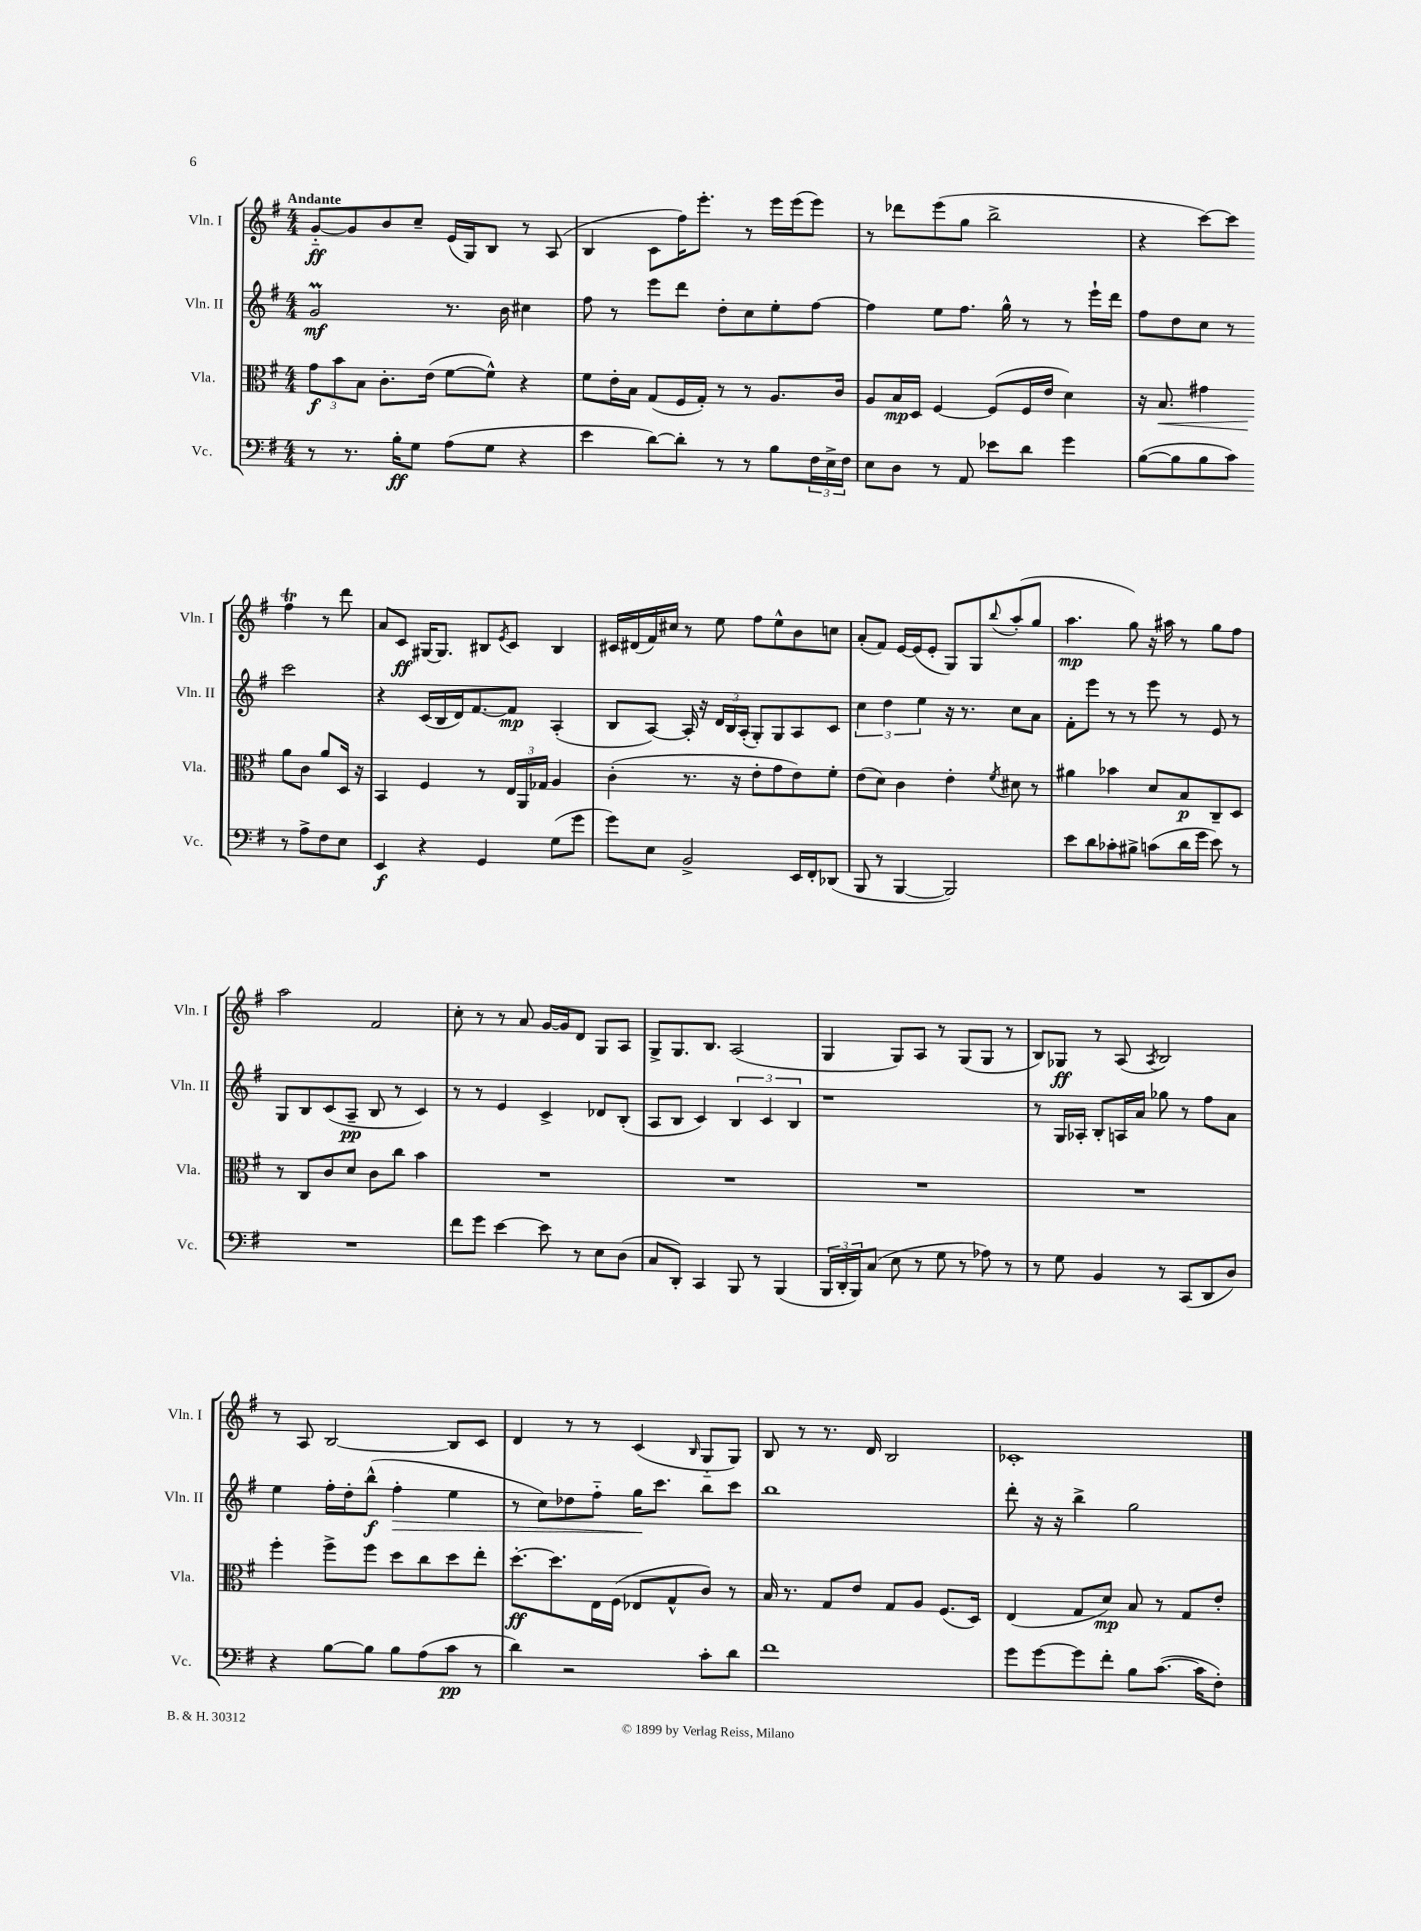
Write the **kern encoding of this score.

**kern	**kern	**kern	**kern
*staff4	*staff3	*staff2	*staff1
*clefF4	*clefC3	*clefG2	*clefG2
*k[f#]	*k[f#]	*k[f#]	*k[f#]
*M4/4	*M4/4	*M4/4	*M4/4
8r	12g	2g	[8g'~
.	12b	.	.
8.r	.	.	8g]
.	12B	.	.
.	8.c'	.	8b
16B'	.	.	.
8G	.	.	8cc~
.	(16e	.	.
(8A	[8f#	8.r	(16e
.	.	.	16G)
8G	8f#^^])	.	8B
.	.	16b	.
4r	4r	4cc#	8r
.	.	.	(8A
=	=	=	=
4e	8f#	8ff#	4B
.	16e'	8r	.
.	16B	.	.
[8d)	(8G	8eee	8c
8d']	16F#	8ddd	16ff#)
.	16G')	.	8.eee'
8r	8r	8dd'	.
8r	8r	8cc	8r
8B	8.A	8ee'	16eee
.	.	.	(16eee
24F#	.	[8ff#	8eee)
24E^	.	.	.
.	16c	.	.
24F#	.	.	.
=	=	=	=
8E	8A	4ff#]	8r
8D	16B	.	8ddd-
.	16D	.	.
8r	[4F#	8ee	(8eee
8AA	.	8.ff#	8gg
8e-	(8F#]	.	2bb^
.	.	16gg^^	.
8d	16F#	8r	.
.	16e	.	.
4g	4d)	8r	.
.	.	16eee`	.
.	.	16ddd	.
=	=	=	=
([8B	16r	8ff#	4r
.	8.B	.	.
8B]	.	8dd	.
8B	4g#	8cc	[8ccc)
8c)	.	8r	8ccc]
8r	8a	2ccc	4ff#
8A^	8c	.	.
8F#	8a	.	8r
8E	16D	.	8ddd
.	16r	.	.
=	=	=	=
4EE	4BB	4r	8a
.	.	.	8c
4r	4F#	(16c	[16G#
.	.	16B	8.G#]
.	.	16d)	.
.	.	[8.f#	.
4GG	8r	.	8B#
.	.	.	8qe
.	24E	8f#]	8c
.	24AA	.	.
.	24G-	.	.
(8G	4A	(4A'	4B#
8g	.	.	.
=	=	=	=
8g)	(4c'	8B	16c#
.	.	.	(16d#
8E	.	[8A)	16f#)
.	.	.	16cc#
2BB^	8.r	16A']	8r
.	.	16r	.
.	.	24d	8ee
.	.	24B	.
.	16r	.	.
.	.	(24A'	.
.	8e'	8G')	8ff#
.	8g	8G	8ee^^
16EE	8e)	8A	8b
16FF#'	.	.	.
(8DD-	8f#'	8c	8cc
=	=	=	=
8BBB	(8e	6cc	(8a'
8r	8d)	.	8f#)
.	.	6dd	.
[4BBB	4c	.	[16e
.	.	.	(16e]
.	.	6ee	.
.	.	.	8e'
2BBB])	4e'	16r	8G)
.	.	8.r	.
.	.	.	8G
.	8qf#	.	8qqbb
.	8d#	8cc	(8aa'
.	8r	8a	8gg
=	=	=	=
8e	4a#	8f#'	4.aa
8d	.	8eee	.
8c-'	4b-	8r	.
8B#^	.	8r	8gg)
(8c	8d	8eee	16r
.	.	.	16aa#
16d	8B	8r	8r
16g	.	.	.
8e)	8C~	8e	8gg
8r	8D	8r	8ff#
=	=	=	=
1r	8r	8G	2aa
.	8C	8B	.
.	8c	(8c	.
.	8d	8A~	.
.	8c	8B	2f#
.	8cc	8r	.
.	4b	4c)	.
=	=	=	=
8f#	1r	8r	8cc'
8g	.	8r	8r
[4e	.	4e	8r
.	.	.	8a
8e]	.	4c^	[16g
.	.	.	16g]
8r	.	.	8d
8E	.	8d-	8G
(8D	.	(8B'	8A
=	=	=	=
8C	1r	8A	8G^
8DD')	.	8B	8.G
4CC	.	4c)	.
.	.	.	8.B
8BBB	.	6B	(2A
8r	.	.	.
.	.	6c	.
(4BBB	.	.	.
.	.	6B	.
=	=	=	=
24BBB	1r	1r	4G
24DD'	.	.	.
24BBB)	.	.	.
(8C	.	.	.
8E	.	.	8G)
8r	.	.	8A
8G	.	.	8r
8r	.	.	(8G
8A-)	.	.	8G
8r	.	.	8r
=	=	=	=
8r	1r	8r	8B)
8G	.	16G	8G-
.	.	16A-'	.
4BB	.	8B'	8r
.	.	16A	(8A
.	.	16a	.
.	.	.	8qA
8r	.	8gg-	2B)
(8CC	.	8r	.
8DD	.	8ff#	.
8D)	.	8a	.
=	=	=	=
4r	4ff#'	4ee	8r
.	.	.	8A
[8B	8ff#^	16ff#'	[2B
.	.	16dd'	.
8B]	8ff#	(8bb^^	.
8B	8dd	4ff#'	.
(8A	8cc	.	.
8c	8dd	4ee	8B]
8r	8ee'	.	8c
=	=	=	=
4d)	[8.dd'	8r	4d
.	.	8cc)	.
.	8.dd]	.	.
2r	.	8dd-	8r
.	16E	8ff#'~	8r
.	(16F#	.	.
.	8E-	16gg	(4c
.	.	8.ccc	.
.	8G^^	.	.
.	.	.	16qqB
8c'	8c)	8bb	8G'~
8d	8r	8ccc	8G)
=	=	=	=
1f#	16B	1bb	8B
.	8.r	.	.
.	.	.	8r
.	8G	.	8.r
.	8e	.	.
.	.	.	16d
.	8G	.	2B
.	8A	.	.
.	(8.F#	.	.
.	16D)	.	.
=	=	=	=
8g	(4E	8ddd'	1c-'
[8g	.	16r	.
.	.	16r	.
8g]	8G	4bb^	.
8f#'	8d)	.	.
8B	8B	2gg	.
([8.c	8r	.	.
.	8G	.	.
16c]	.	.	.
8F#')	8e'	.	.
==	==	==	==
*-	*-	*-	*-
